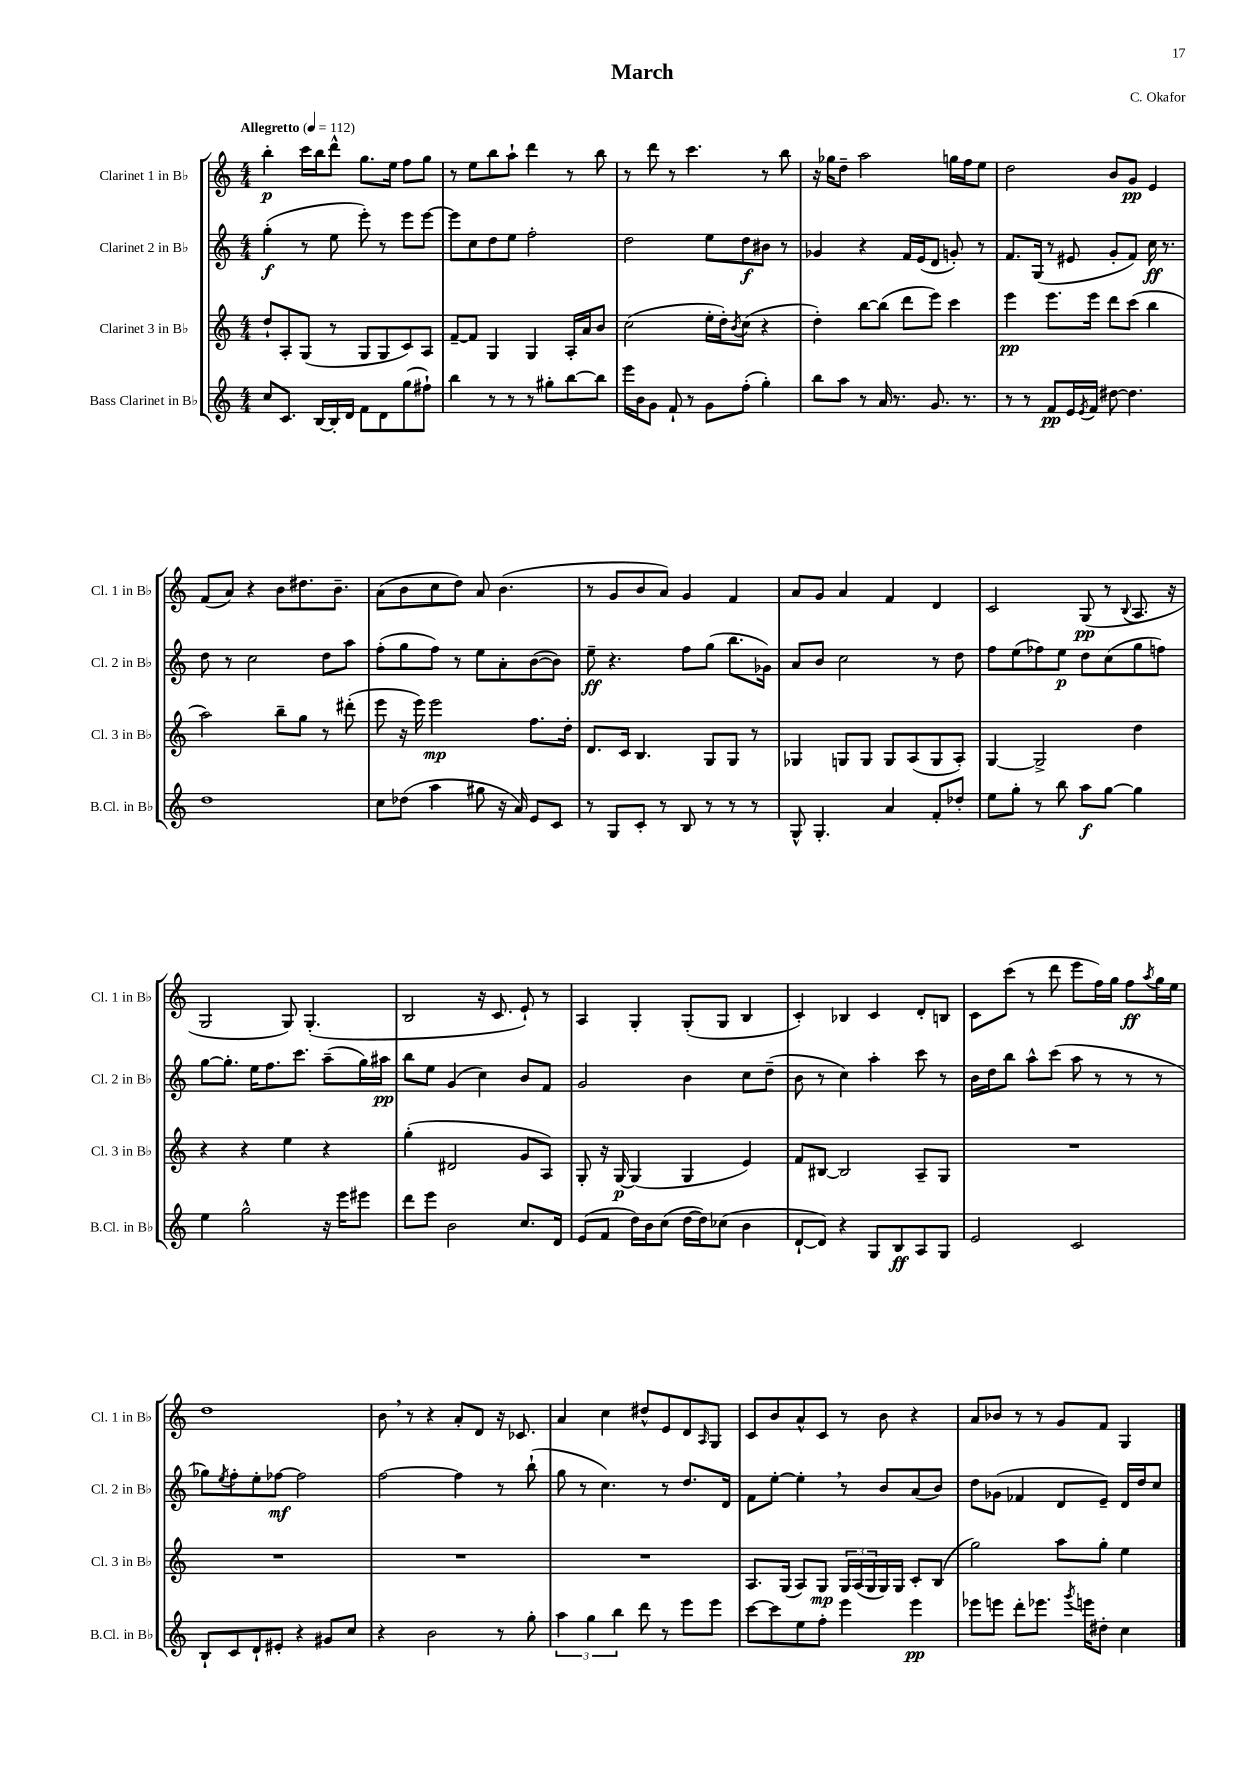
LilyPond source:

\header { title = "March" composer = "C. Okafor" }
<<
\new StaffGroup <<
\new Staff = "s0" \with { instrumentName = "Clarinet 1 in Bb" shortInstrumentName = "Cl. 1 in Bb" } {
    \clef treble \key c \major \numericTimeSignature \time 4/4 \tempo "Allegretto" 4 = 112
    b''4-.\p c'''16 b''16 d'''8-^ g''8. e''16 f''8 g''8 |
    r8 e''8 b''8 a''8-! d'''4 r8 b''8 |
    r8 d'''8 r8 c'''4. r8 b''8 |
    r16 ges''16 d''8-- a''2 g''16 f''16 e''8 |
    d''2 b'8 g'8\pp e'4 |
    f'8( a'8) r4 b'8 dis''8. b'8.-- |
    a'8( b'8 c''8 d''8) a'8 b'4.( |
    r8 g'8 b'8 a'8) g'4 f'4 |
    a'8 g'8 a'4 f'4 d'4 |
    c'2 g8\pp( r8 \appoggiatura { b8 } a8. r16 |
    g2 g8) g4.-.( |
    b2 r16 c'8. e'8-!) r8 |
    a4 g4-. g8-.( g8 b4 |
    c'4-.) bes4 c'4 d'8-. b8 |
    c'8 c'''8( r8 d'''8 e'''8 f''16) g''16 f''8\ff \acciaccatura { a''8 } g''16 e''16 |
    d''1 |
    b'8 \breathe r8 r4 a'8-. d'8 r16 ces'8. |
    a'4 c''4 dis''8-^ e'8 d'8 \grace { a16 } g8 |
    c'8 b'8 a'8-^ c'8 r8 b'8 r4 |
    a'8 bes'8 r8 r8 g'8 f'8 g4 \bar "|." |
}
\new Staff = "s1" \with { instrumentName = "Clarinet 2 in Bb" shortInstrumentName = "Cl. 2 in Bb" } {
    \clef treble \key c \major \numericTimeSignature \time 4/4
    g''4-.\f( r8 e''8 e'''8-.) r8 e'''8 e'''8~ |
    e'''8 c''8 d''8 e''8 f''2-. |
    d''2 e''8 d''8\f bis'8 r8 |
    ges'4 r4 f'16 e'16( d'8 g'8-.) r8 |
    f'8. g16( r8 eis'8 g'8-. f'8) c''16\ff r8. |
    d''8 r8 c''2 d''8 a''8 |
    f''8-.( g''8 f''8) r8 e''8 a'8-. b'8~( b'8) |
    e''8--\ff r4. f''8 g''8( b''8. ges'16) |
    a'8 b'8 c''2 r8 d''8 |
    f''8 e''8( fes''8) e''8\p d''8 c''8( g''8 f''8) |
    g''8~ g''8.-. e''16 f''8. c'''8. a''8--( g''16) ais''16\pp |
    b''8 e''8 g'4( c''4) b'8 f'8 |
    g'2 b'4 c''8 d''8--( |
    b'8 r8 c''4) a''4-. c'''8 r8 |
    b'16 d''16 b''8 a''8-^ c'''8( a''8 r8 r8 r8 |
    ges''8) \acciaccatura { e''8 } f''8-. e''8-. fes''8~\mf fes''2 |
    f''2~ f''4 r8 b''8-!( |
    g''8 r8 c''4.) r8 d''8. d'16 |
    f'8 e''8~-. e''4-. \breathe r8 b'8 a'8( b'8) |
    d''8 ges'8( fes'4 d'8 e'8--) d'16 d''16 c''8 \bar "|." |
}
\new Staff = "s2" \with { instrumentName = "Clarinet 3 in Bb" shortInstrumentName = "Cl. 3 in Bb" } {
    \clef treble \key c \major \numericTimeSignature \time 4/4
    d''8-! a8-. g8( r8 g8 g8 c'8) a8 |
    f'8~-- f'8 g4 g4 a16-. a'16 b'8 |
    c''2( e''16-. d''16-.) \acciaccatura { b'8 } c''8( r4 |
    d''4-.) b''8~ b''8( d'''8 e'''8) c'''4 |
    e'''4\pp e'''8. e'''16 d'''8 c'''8( b''4 |
    a''2) b''8-- g''8 r8 dis'''8-.( |
    e'''8 r16 e'''16) e'''2\mp f''8. d''16-. |
    d'8. c'16 b4. g8 g8 r8 |
    ges4 g8 g8 g8 a8( g8 a8-.) |
    g4~ g2-> d''4 |
    r4 r4 e''4 r4 |
    g''4-.( dis'2 g'8 a8) |
    g8-. r16 g16~\p g4( g4 e'4) |
    f'8 bis8~ bis2 a8-- g8 |
    R1 |
    R1 |
    R1 |
    R1 |
    a8. g16( a8) g8\mp \tuplet 3/2 { g16 a16( g16 } g16) g16 c'8-. b8( |
    g''2) a''8 g''8-. e''4 \bar "|." |
}
\new Staff = "s3" \with { instrumentName = "Bass Clarinet in Bb" shortInstrumentName = "B.Cl. in Bb" } {
    \clef treble \key c \major \numericTimeSignature \time 4/4
    c''8 c'8. b16~ b16-. d'16 f'8 d'8 g''8( fis''8-!) |
    b''4 r8 r8 r8 gis''8-. b''8~ b''8 |
    e'''16 b'16 g'8 f'8-! r8 g'8 f''8-.( g''4-.) |
    b''8 a''8 r8 a'16 r8. g'8. r8. |
    r8 r8 f'8\pp e'16 \acciaccatura { e'8 } f'16 dis''8~ dis''4. |
    d''1 |
    c''8 des''8( a''4 gis''8 r16 a'16) e'8 c'8 |
    r8 g8 c'8-. r8 b8 r8 r8 r8 |
    g8-^ g4.-. a'4 f'8-. des''8-. |
    e''8 g''8-. r8 b''8 a''8\f g''8~ g''4 |
    e''4 g''2-^ r16 e'''16 eis'''8 |
    d'''8 e'''8 b'2 c''8. d'16 |
    e'8( f'8 d''16) b'16 c''8( d''16~ d''16) ces''8( b'4 |
    d'8~-! d'8) r4 g8 b8\ff a8 g8 |
    e'2 c'2 |
    b8-! c'8 d'8-! eis'8-. r4 gis'8 c''8 |
    r4 b'2 r8 g''8-. |
    \tuplet 3/2 { a''4 g''4 b''4 } d'''8 r8 e'''8 e'''8 |
    c'''8~ c'''8 e''8 f''8-. e'''4 e'''4\pp |
    ees'''8 e'''8 d'''8-. ees'''8. \acciaccatura { g'''8 } e'''16 dis''8-. c''4 \bar "|." |
}
>>
>>
\layout { \context { \Score \remove "Bar_number_engraver" } }
